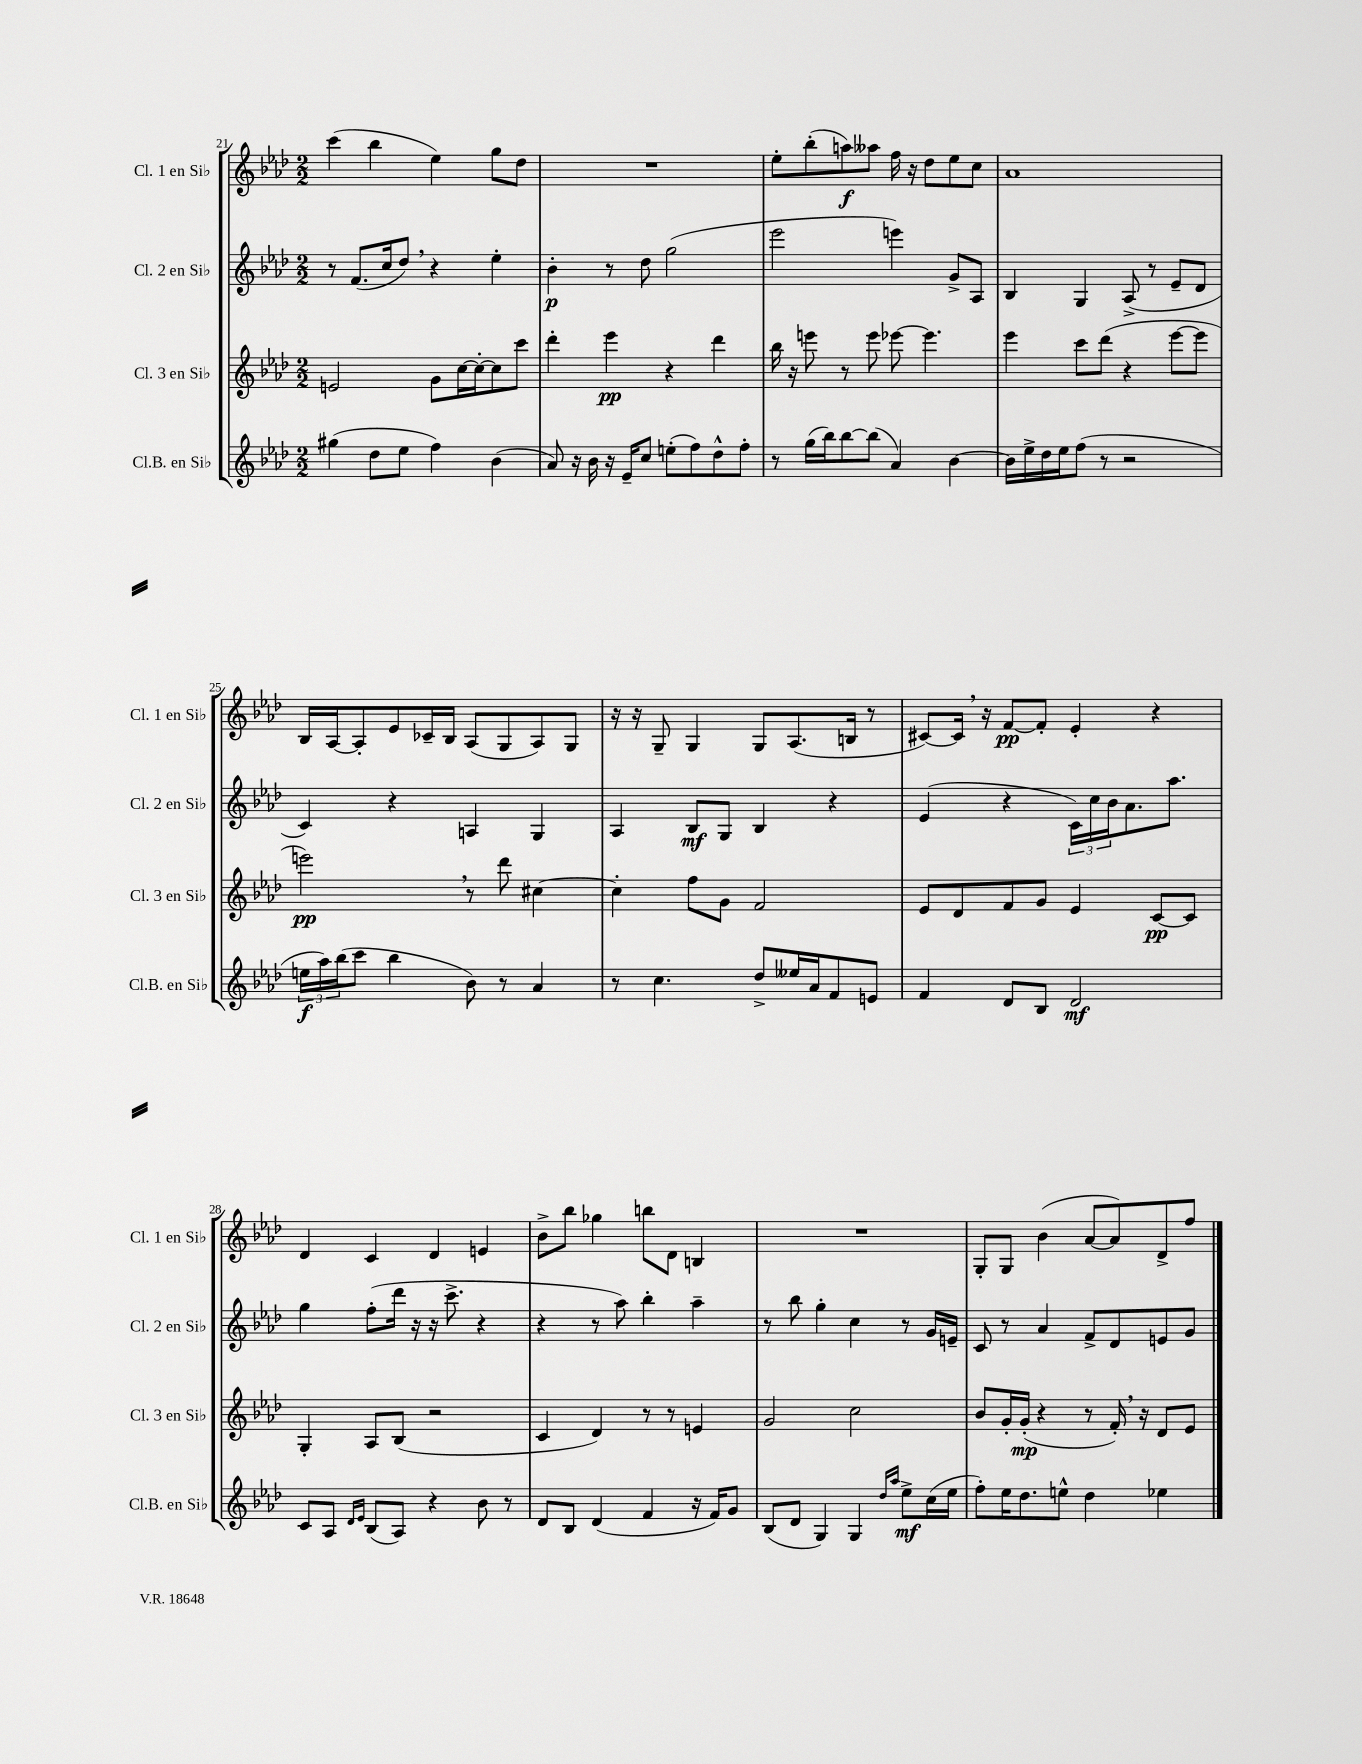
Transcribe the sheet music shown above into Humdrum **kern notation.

**kern	**kern	**kern	**kern
*staff4	*staff3	*staff2	*staff1
*clefG2	*clefG2	*clefG2	*clefG2
*k[b-e-a-d-]	*k[b-e-a-d-]	*k[b-e-a-d-]	*k[b-e-a-d-]
*M2/2	*M2/2	*M2/2	*M2/2
(4gg#\	2e/	8r	(4ccc\
.	.	(8.f/L	.
8dd-\L	.	.	4bb-\
.	.	16cc/k	.
8ee-\J	.	8dd-/J)	.
4ff\)	8g\L	4r	4ee-\)
.	[16cc\L	.	.
.	16cc'\_J	.	.
(4b-\	8cc\]	4ee-'\	8gg\L
.	8ccc\J	.	8dd-\J
=	=	=	=
8a-/)	4ddd-'\	4b-'\	1r
16r	.	.	.
16b-\	.	.	.
16r	4eee-\	8r	.
16e-~/LK	.	.	.
8cc/J	.	8dd-\	.
(8ee'\L	4r	(2gg\	.
8ff\)	.	.	.
8dd-^^\	4ddd-\	.	.
8ff'\J	.	.	.
=	=	=	=
8r	16bb-\	2eee-\	8ee-'\L
.	16r	.	.
(16gg\LL	8eee\	.	(8bb-'\
16bb-\J)	.	.	.
[8bb-\	8r	.	8aa\)
(8bb-\]J	8eee\	.	8aa--\J
4a-/)	[8eee-\	4eee\)	16ff\
.	.	.	16r
.	4.eee-\]	.	8dd-\L
[4b-\	.	8g^/L	8ee-\
.	.	8A-/J	8cc\J
=	=	=	=
16b-\]LL	4eee-\	4B-/	1a-
16ee-^\	.	.	.
16dd-\	.	.	.
16ee-\J	.	.	.
(8ff\J	8ccc\L	4G/	.
8r	(8ddd-\J	.	.
2r	4r	(8A-^/	.
.	.	8r	.
.	[8eee-\L	8e-~/L	.
.	8eee-\]J	8d-/J	.
=	=	=	=
24ee\LL	2eee\)	4c/)	16B-/LL
24aa-\)	.	.	.
.	.	.	[16A-/J
(24bb-\J	.	.	.
8ccc\J	.	.	8A-'/]
4bb-\	.	4r	8e-/
.	.	.	16c-~/L
.	.	.	16B-/JJ
8b-\)	8r	4A/	(8A-/L
8r	8ddd-\	.	8G/
4a-/	[4cc#\	4G/	8A-/)
.	.	.	8G/J
=	=	=	=
8r	4cc#'\]	4A-/	16r
.	.	.	16r
4.cc\	.	.	8G~/
.	8ff\L	8B-/L	4G/
.	8g\J	8G/J	.
8dd-^/L	2f/	4B-/	8G/L
16ee--/L	.	.	(8.A-/
16a-/J	.	.	.
8f/	.	4r	.
.	.	.	16B/Jk
8e/J	.	.	8r
=	=	=	=
4f/	8e-/L	(4e-/	[8c#/L)
.	8d-/	.	16c#/]Jk
.	.	.	16r
8d-/L	8f/	4r	[8f/L
8B-/J	8g/J	.	8f'/]J
2d-/	4e-/	24c\LL)	4e-'/
.	.	24cc\	.
.	.	24b-\J	.
.	.	8.a-\	.
.	[8c/L	.	4r
.	.	8.aa-\J	.
.	8c/]J	.	.
=	=	=	=
8c/L	4G'/	4gg\	4d-/
8A-/J	.	.	.
16qqd-/LL	.	.	.
16qqe-/JJ	.	.	.
(8B-/L	8A-/L	(8ff'\L	4c/
8A-/J)	(8B-/J	16ddd-\Jk	.
.	.	16r	.
4r	2r	16r	4d-/
.	.	8.ccc^\	.
8b-\	.	4r	4e/
8r	.	.	.
=	=	=	=
8d-/L	4c/	4r	8b-^\L
8B-/J	.	.	8bb-\J
(4d-/	4d-/)	8r	4gg-\
.	.	8aa-\)	.
4f/	8r	4bb-'\	8bb\L
.	8r	.	8d-\J
16r	4e/	4aa-~\	4B/
16f/LK)	.	.	.
8g/J	.	.	.
=	=	=	=
(8B-/L	2g/	8r	1r
8d-/J	.	8bb-\	.
4G/)	.	4gg'\	.
4G/	2cc\	4cc\	.
16qqdd-/LL	.	.	.
16qqaa-/JJ	.	.	.
8ee-^\L	.	8r	.
(16cc\L	.	16g/LL	.
16ee-\JJ	.	16e~/JJ	.
=	=	=	=
8ff'\L)	8b-/L	8c/	8G'/L
16ee-\K	16g'/L	8r	8G/J
8.dd-\	(16g'/JJ	.	.
.	4r	4a-/	(4b-\
8ee^^\J	.	.	.
4dd-\	8r	8f^/L	[8a-/L
.	16f'/)	8d-/	8a-/])
.	16r	.	.
4ee-\	8d-/L	8e/	8d-^/
.	8e-/J	8g/J	8ff/J
==	==	==	==
*-	*-	*-	*-
